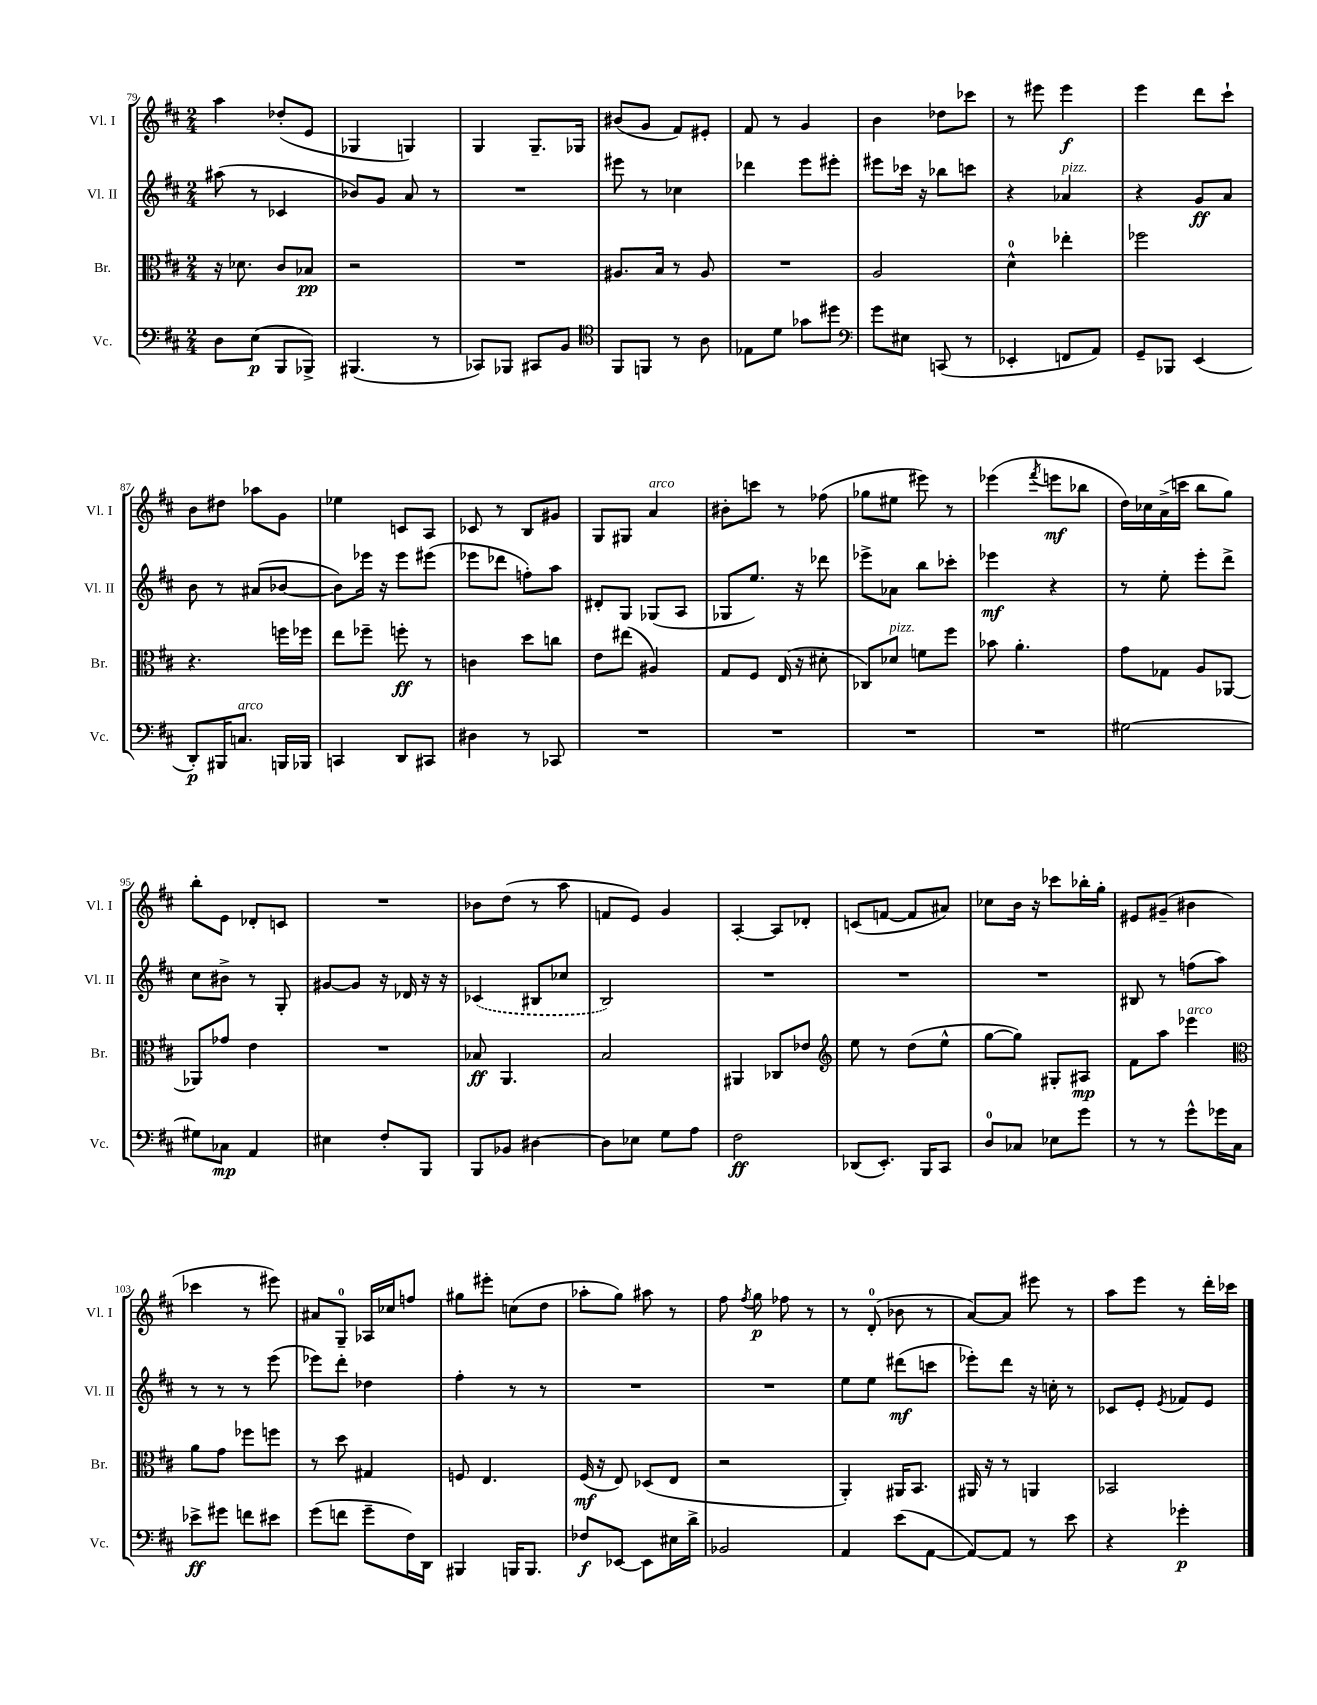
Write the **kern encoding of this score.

**kern	**kern	**kern	**kern
*staff4	*staff3	*staff2	*staff1
*clefF4	*clefC3	*clefG2	*clefG2
*k[f#c#]	*k[f#c#]	*k[f#c#]	*k[f#c#]
*M2/4	*M2/4	*M2/4	*M2/4
8D\L	16r	(8aa#\	4aa\
.	8.d-\	.	.
(8E\J	.	8r	.
8BBB/L	8c#/L	4c-/	(8dd-'/L
8BBB-^/J)	8B-/J	.	8e/J
=	=	=	=
(4.BBB#/	2r	8b-/L)	4G-/
.	.	8g/J	.
.	.	8a/	4G/)
8r	.	8r	.
=	=	=	=
8CC-/L)	2r	2r	4G/
8BBB-/J	.	.	.
8CC#/L	.	.	8.G~/L
8BB/J	.	.	.
.	.	.	16G-/Jk
=	=	=	=
*clefC4	*	*	*
8FF#/L	8.A#/L	8eee#\	(8b#/L
8FF/J	.	8r	8g/J
.	16B/Jk	.	.
8r	8r	4cc-\	8f#/L)
8A\	8A#/	.	8e#'/J
=	=	=	=
8E-\L	2r	4ddd-\	8f#/
8d\J	.	.	8r
8g-\L	.	8eee\L	4g/
8dd#\J	.	8eee#'\J	.
=	=	=	=
*clefF4	*	*	*
8g\L	2A/	8eee#\L	4b\
8E#\J	.	16ccc-\Jk	.
.	.	16r	.
(8CC/	.	8bb-\L	8dd-\L
8r	.	8ccc\J	8ccc-\J
=	=	=	=
4EE-'/	4d^^\	4r	8r
.	.	.	8eee#\
8FF/L	4ee-'\	4a-/	4eee#\
8AA/J)	.	.	.
=	=	=	=
8GG~/L	2ff-\	4r	4eee\
8BBB-/J	.	.	.
(4EE/	.	8g/L	8ddd\L
.	.	8a/J	8ccc#`\J
=	=	=	=
8DD'/L)	4.r	8b\	8b\L
16BBB#/K	.	8r	8dd#\J
8.C/J	.	.	.
.	.	(8a#/L	8aa-\L
16BBB/LL	16ff\LL	[8b-/J	8g\J
16BBB-/JJ	16ff-\JJ	.	.
=	=	=	=
4CC/	8ee\L	8b-\]L)	4ee-\
.	8ff-~\J	16eee-\Jk	.
.	.	16r	.
8DD/L	8ff'\	8eee-\L	8c/L
8CC#/J	8r	(8eee#\J	8A/J
=	=	=	=
4D#\	4c\	8eee-\L	8c-/
.	.	8ddd-\J	8r
8r	8dd\L	8ff'\L)	8B/L
8CC-/	8cc\J	8aa\J	8g#/J
=	=	=	=
2r	8e\L	8d#'/L	8G/L
.	(8ee#\J	8G/J	8G#/J
.	4A#/)	(8G-/L	4a/
.	.	8A/J	.
=	=	=	=
2r	8G/L	8G-/L	8b#'\L
.	8F#/J	8.ee/J)	8ccc\J
.	(16E/	.	8r
.	16r	16r	.
.	8d#'\	8ddd-\	(8ff-\
=	=	=	=
2r	8C-/L)	8eee-^\L	8gg-\L
.	8d-/J	8a-\J	8ee#\J
.	8f\L	8bb\L	8eee#\)
.	8ff#\J	8ccc-'\J	8r
=	=	=	=
2r	8b-\	4eee-\	(4eee-\
.	4.a'\	.	.
.	.	.	8qfff#/
.	.	4r	8eee\L
.	.	.	8bb-\J
=	=	=	=
[2G#\	8g\L	8r	16dd\LL)
.	.	.	16cc-\
.	8G-\J	8ee'\	(16a^\
.	.	.	16ccc\JJ
.	8A/L	8eee'\L	8bb\L
.	[8AA-/J	8ddd^\J	8gg\J)
=	=	=	=
8G#\]L	8AA-/]L	8cc#\L	8bb'\L
8C-\J	8g-/J	8b#^\J	8e\J
4AA/	4e\	8r	8d-'/L
.	.	8G'/	8c/J
=	=	=	=
4E#\	2r	[8g#/L	2r
.	.	8g#/]J	.
8F#'/L	.	16r	.
.	.	16d-/	.
8BBB/J	.	16r	.
.	.	16r	.
=	=	=	=
8BBB/L	8B-/	(4c-/	8b-\L
8BB-/J	4.AA/	.	(8dd\J
[4D#\	.	8B#/L	8r
.	.	8cc-/J	8aa\
=	=	=	=
8D#\]L	2B/	2B/)	8f/L
8E-\J	.	.	8e/J)
8G\L	.	.	4g/
8A\J	.	.	.
=	=	=	=
2F#\	4AA#/	2r	[4A'/
.	8C-/L	.	8A/]L
.	8e-/J	.	8d-'/J
=	=	=	=
*	*clefG2	*	*
(8DD-/L	8ee\	2r	(8c/L
8.EE'/J)	8r	.	[8f/J
.	(8dd\L	.	8f/]L
16BBB/LK	.	.	.
8CC#/J	8ee^^\J	.	8a#/J)
=	=	=	=
8D/L	[8gg\L	2r	8cc-\L
8C-/J	8gg\]J)	.	16b\Jk
.	.	.	16r
8E-\L	8G#'/L	.	8ccc-\L
8g\J	8A#/J	.	16bb-'\L
.	.	.	16gg'\JJ
=	=	=	=
8r	8f#\L	8B#/	8e#/L
8r	8aa\J	8r	(8g#~/J
8g^^\L	4eee-\	(8ff\L	4b#\
16g-\L	.	8aa\J)	.
16C#\JJ	.	.	.
=	=	=	=
*	*clefC3	*	*
8e-^\L	8a\L	8r	4ccc-\
8g#\J	8g\J	8r	.
8f\L	8ff-\L	8r	8r
8e#\J	8ff\J	(8eee\	8eee#\)
=	=	=	=
(8g\L	8r	8eee-\L)	8a#/L
8f\J	8dd\	8ddd'\J	8G~/J
8g~\L	4G#/	4dd-\	16A-/LL
.	.	.	16cc-/J
16F#\L)	.	.	8ff/J
16DD\JJ	.	.	.
=	=	=	=
4BBB#/	8F/	4ff#'\	8gg#\L
.	4.E/	.	8eee#'\J
16BBB/LK	.	8r	(8cc\L
8.BBB/J	.	.	.
.	.	8r	8dd\J
=	=	=	=
8F-/L	(16F#/	2r	8aa-'\L
.	16r	.	.
[8EE-/J	8E/)	.	8gg\J)
8EE-\]L	(8D-/L	.	8aa#\
16E#\L	8E/J	.	8r
16d^\JJ	.	.	.
=	=	=	=
2BB-/	2r	2r	8ff#\
.	.	.	8qff#/
.	.	.	8gg\
.	.	.	8ff-\
.	.	.	8r
=	=	=	=
4AA/	4AA'/)	8ee\L	8r
.	.	8ee\J	(8d'/
(8e\L	16AA#/LK	(8ddd#\L	8b-\
.	8.BB/J	.	.
[8AA\J	.	8ccc\J	8r
=	=	=	=
8AA/_L)	16AA#/	8eee-'\L)	[8a/L)
.	16r	.	.
8AA/]J	8r	8ddd\J	8a/]J
8r	4AA/	16r	8eee#\
.	.	16cc'\	.
8e\	.	8r	8r
=	=	=	=
4r	2BB-/	8c-/L	8aa\L
.	.	8e'/J	8eee\J
.	.	8qe/	.
4g-'\	.	8f-/L	8r
.	.	8e/J	16ddd'\LL
.	.	.	16ccc-\JJ
==	==	==	==
*-	*-	*-	*-
